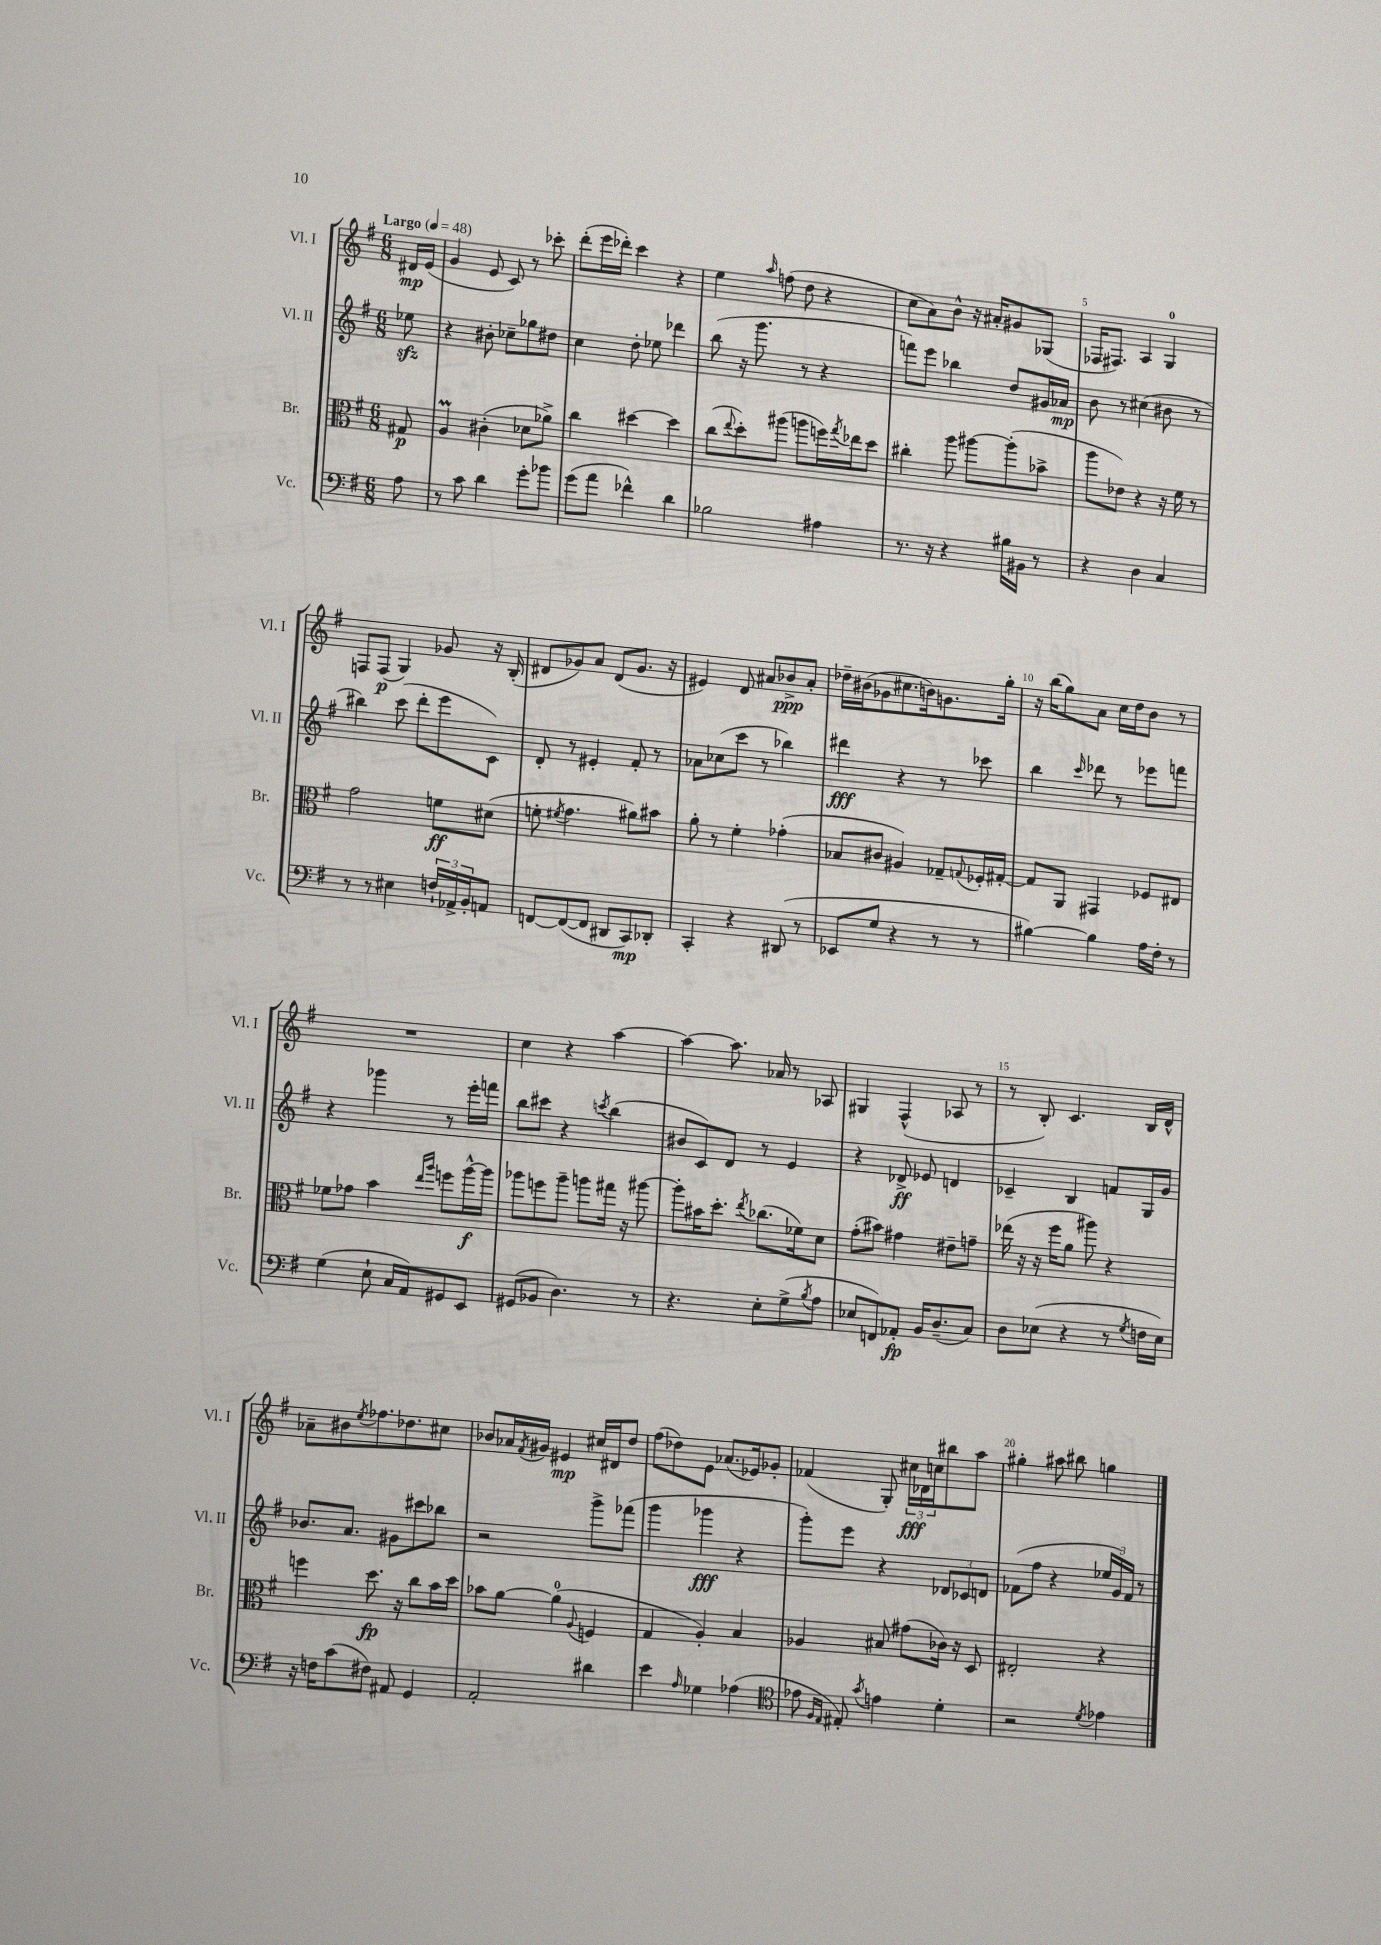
<<
\new StaffGroup <<
\new Staff = "s0" \with { instrumentName = "Vl. I" shortInstrumentName = "Vl. I" } {
    \clef treble \key g \major \numericTimeSignature \time 6/8 \partial 8 \tempo "Largo" 4 = 48
    dis'16\mp e'16( |
    g'4 e'8 c'8) r8 ces'''8-. |
    d'''8-.( e'''16 des'''16-.) c'''4 r4 |
    e''4 \grace { a''16 } f''8( d''8 r4 |
    c''8 a'8) b'8-^ r16 ais'16-. gis'8 ges8( |
    fes16 fis8.) a4 g4-0 |
    f8 f8\p( g4) ges'8 r16 b16-.( |
    dis'8 ges'8) a'8 dis'8( ges'8. r16 |
    eis'4) d'8 ais'8 bes'8->\ppp ais'8-. |
    des''16-- bis'16( ges'8 cis''8. b'16) g'8. g''16-. |
    r16 b''16( g''8) a'8 c''16 d''16 b'8 r8 |
    R2. |
    c''4 r4 a''4~ |
    a''4~ a''8. aes'16 r8 aes8 |
    gis4 fis4-^( aes8 r8 |
    r8 b8-.) c'4. b16 d'16-^ |
    aes'8-- bis'8 \acciaccatura { e''8 } fes''8. des''8. cis''8 |
    bes'8 aes'16 \acciaccatura { fis'8 } gis'16 eis'4\mp cis''16 dis'16 d''8 |
    fis''8( des''8) e'8 aes'8.( ees'16) ges'8-. |
    fes'4( g8-.) \tuplet 3/2 { cis''16\fff des'16 c''16 } bis''8 a''8 |
    gis''4-. ais''8 bis''8 g''4 \bar "|." |
}
\new Staff = "s1" \with { instrumentName = "Vl. II" shortInstrumentName = "Vl. II" } {
    \clef treble \key g \major \numericTimeSignature \time 6/8 \partial 8
    ees''8\sfz |
    r4 bis'8-. ces''8-- ges''8 dis''8 |
    c''4 d''8-. ees''8 des'''4 |
    b''8( r16 g'''8. r8 r4 |
    f'''8) e'''8 bes''4 d''8 gis'16 aes'16\mp |
    b'8 r8 cis''4( bis'8 r8 |
    bis''4) c'''8( d'''8-. e'''8 c'8) |
    d'8-. r8 eis'4-. fis'8-. r8 |
    aes'8 ces''8( c'''8 r8 bes''4) |
    dis'''4\fff r4 r8 ces'''8 |
    b''4 \grace { c'''16 } des'''8 r8 ees'''8 f'''8 |
    r4 ges'''4 r8 e'''16-. f'''16 |
    b''8 cis'''8 r4 \acciaccatura { c'''8 } b''4( |
    bis'8 c'8) d'8 r8 e'4 |
    r4 des'8->\ff ees'8 d'4 |
    ces'4-- b4 f'8 g16 g'16 |
    bes'8. a'8. gis'8 cis'''8 bes''8 |
    r2 g'''8-> fes'''8( |
    g'''4 ges'''4\fff r4 |
    g'''8-.) e'''8 r4 \tuplet 3/2 { des'8 ces'8 d'8 } |
    fes'8( fis''8 r4 \tuplet 3/2 { ees''16 g'16) fes'16 } r8 \bar "|." |
}
\new Staff = "s2" \with { instrumentName = "Br." shortInstrumentName = "Br." } {
    \clef alto \key g \major \numericTimeSignature \time 6/8 \partial 8
    gis8\p |
    a4\prall cis'4-.( des'8 aes'8->) |
    c''4 dis''4~ dis''4 |
    c''8( \appoggiatura { e''8 } d''8-.) ais''8( a''8 f''16) \acciaccatura { g''8 } ees''16 d''8 |
    cis''4-. a''8 ais''8~ ais''8-.( bes'8-> |
    a''8 ees'8) r4 r16 fis'16 r8 |
    g'2 f'8\ff dis'8( |
    f'8-. \acciaccatura { fis'8 } g'4. ais'8) bis'8 |
    a'8-. r8 fis'4-. ges'4-.( |
    bes8 cis'8 ais4) ges8-- \appoggiatura { g8 } fes16-. gis16~-. |
    gis8 a,8 gis,4 fes8 eis8 |
    fes'8 ges'8 b'4 \grace { e''16 a''16 } f''8 a''16~-^\f a''16 |
    aes''8 f''8 aes''8-- a''8 gis''16 r16 ais''8~ |
    ais''8-. bis'16 d''8.-. \acciaccatura { e''8 } ces''8.( fes'16) d'8 |
    g'8-.( bis'8) gis'4 eis'8-- g'8-- |
    ees''16( r16 r16 fis''16 a'8 ais''8) r4 |
    f''4 d''8.\fp r16 c''8 b'16 d''16 |
    bes'8 a'8~ a'4-0( \appoggiatura { a8 } f4 |
    g4 a4-.) b4 |
    aes4 bis8 gis'8( ces'16) r16 d8 |
    eis2-. r4 \bar "|." |
}
\new Staff = "s3" \with { instrumentName = "Vc." shortInstrumentName = "Vc." } {
    \clef bass \key g \major \numericTimeSignature \time 6/8 \partial 8
    a8 |
    r8 c'8 d'4 g'8-. bes'8 |
    g'8( a'8 fes'4-^) d'4 |
    bes2 ais4 |
    r8. r16 r4 bis16 bis,16 r8 |
    r4 d4 c4 |
    r8 r8 eis4 \tuplet 3/2 { f16-! aes,16-> b,16-. } a,8 |
    f,8~ f,8~( f,8 dis,8 c,8\mp) des,8-. |
    c,4-. r4 dis,8( r8 |
    ees,8 g8 r4 r8 r8 |
    bis4~) bis4 a16 fis16-. r8 |
    g4( e8-! c16 a,16) gis,8 e,8 |
    gis,8( bes,8 d4.) r8 |
    r4. e8-. g8->( \acciaccatura { b8 } a8 |
    ees8 f,8) aes,8-.\fp b,16 d8.--( c8) |
    d8 ees8( r4 r8 \acciaccatura { g8 } f16 ees16) |
    r16 f16 c'8( fis8) ais,8 g,4 |
    a,2-. dis'4 |
    e'4 \grace { a16 } ges4 aes4( |
    \clef tenor ees'8 \grace { fis16 e16 } eis8-.) \acciaccatura { g'8 } e'4 d'4-. |
    r2 \acciaccatura { d'8 } ees'4 \bar "|." |
}
>>
>>
\layout { \context { \Score \override BarNumber.break-visibility = ##(#f #t #t) barNumberVisibility = #(every-nth-bar-number-visible 5) } }
